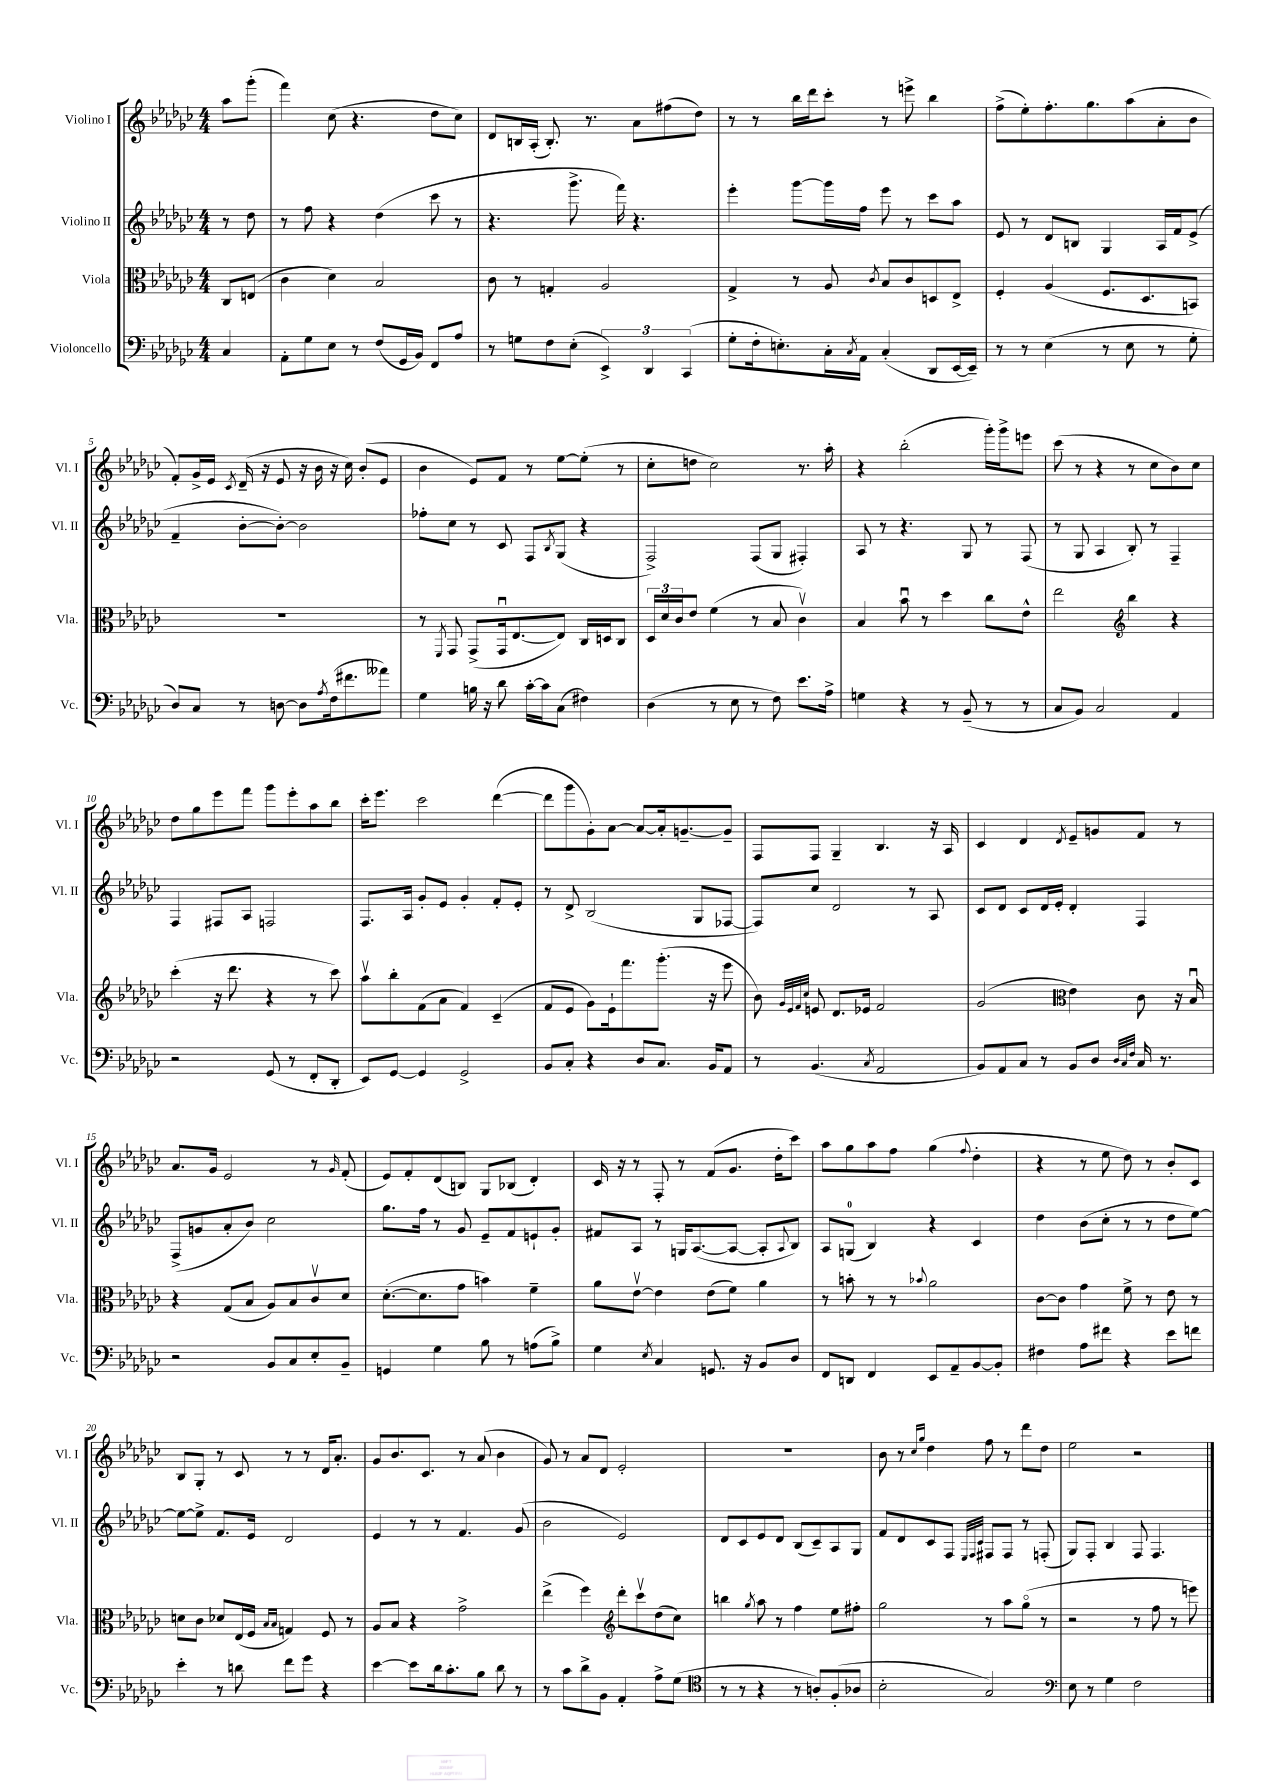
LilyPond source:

<<
\new StaffGroup <<
\new Staff = "s0" \with { instrumentName = "Violino I" shortInstrumentName = "Vl. I" } {
    \clef treble \key ges \major \numericTimeSignature \time 4/4 \partial 4
    aes''8 ges'''8-.( |
    f'''4) ces''8( r4. des''8 ces''8) |
    des'8 b16 aes16-.( b8.-.) r8. aes'8 fis''8( des''8) |
    r8 r8 bes''16 des'''16 ces'''8-. r8 e'''8-> bes''4 |
    f''8->( ees''8-.) f''8.-. ges''8. aes''8( aes'8-. bes'8 |
    f'8-.) ges'16-> ees'16 \acciaccatura { ces'8 } des'16--( r16 ees'8 r16 bes'16 r16 ces''16) bes'8-.( ees'8 |
    bes'4 ees'8) f'8 r8 ees''8~ ees''8-.( r8 |
    ces''8-. d''8 ces''2) r8. aes''16-. |
    r4 bes''2-.( ges'''16-.) ges'''16-> e'''8 |
    ces'''8( r8 r4 r8 ces''8 bes'8) ces''8 |
    des''8 ges''8 ees'''8 f'''8 ges'''8 ees'''8-. aes''8 bes''8 |
    ces'''16-. ees'''8. ces'''2 des'''4~( |
    des'''8 ges'''8 ges'8-.) aes'8~ aes'8~ aes'16-. g'8.~-- g'8-- |
    f8 f8 ges4-- bes4. r16 aes16 |
    ces'4 des'4 \acciaccatura { des'8 } ees'8-- g'8 f'8 r8 |
    aes'8. ges'16 ees'2 r8 \grace { ges'16 } f'8-.( |
    ees'8) f'8-. des'8( b8) ges8 bes8( des'4-.) |
    ces'16 r16 r8 f8-. r8 f'8( ges'8. des''16-. ces'''8) |
    aes''8 ges''8 aes''8 f''8 ges''4( \appoggiatura { f''8 } des''4-. |
    r4 r8 ees''8 des''8) r8 bes'8-. ces'8 |
    bes8 ges8-. r8 ces'8 r8 r8 des'16 aes'8.-. |
    ges'8 bes'8. ces'8. r8 aes'8( bes'4 |
    ges'8) r8 aes'8 des'8 ees'2-. |
    R1 |
    bes'8 r8 \grace { ces''16 ges''16 } des''4 f''8 r8 des'''8 des''8 |
    ees''2 r2 \bar "|." |
}
\new Staff = "s1" \with { instrumentName = "Violino II" shortInstrumentName = "Vl. II" } {
    \clef treble \key ges \major \numericTimeSignature \time 4/4 \partial 4
    r8 des''8 |
    r8 f''8 r4 des''4( ces'''8 r8 |
    r4. ges'''8.-> f'''16) r4. |
    ees'''4-. ges'''8~ ges'''16 f''16 ees'''8 r8 ces'''8 aes''8 |
    ees'8 r8 des'8 b8 ges4 aes16 f'16 ees'8->( |
    f'4-- bes'8~-. bes'8~-.) bes'2 |
    fes''8-. ces''8 r8 ces'8 f8 \acciaccatura { bes8 } ges8( r4 |
    f2->) f8( ges8 fis4-.) |
    aes8 r8 r4. ges8 r8 f8( |
    r8 ges8 aes4 bes8-.) r8 f4-- |
    f4 fis8 aes8 f2 |
    f8. aes16 ges'8-. ees'8 ges'4-. f'8-. ees'8-. |
    r8 des'8-> bes2( ges8 fes8~ |
    fes8) ces''8 des'2 r8 aes8 |
    ces'8 des'8 ces'8 des'16 ees'16-. des'4-. f4 |
    f8->( g'8 aes'8-. bes'8) ces''2 |
    ges''8. f''16 r8 ges'8 ees'8-- f'8 e'8-! ges'8-. |
    fis'8 aes8 r8 g16 aes8.~( aes8~ aes8-. \appoggiatura { aes8 } bes8) |
    aes8 g8-0( bes4) r4 ces'4 |
    des''4 bes'8( ces''8-. r8 r8 des''8 ees''8~) |
    ees''8~ ees''8-> f'8. ees'16 des'2 |
    ees'4 r8 r8 f'4. ges'8( |
    bes'2 ees'2) |
    des'8 ces'8 ees'8 des'8 bes8( ces'8--) aes8 ges8 |
    f'8 des'8 ces'8 f8 \grace { ees32 f32 ces'32 } fis8 fis8 r8 f8-.( |
    ges8) f8-. bes4 f8 f4. \bar "|." |
}
\new Staff = "s2" \with { instrumentName = "Viola" shortInstrumentName = "Vla." } {
    \clef alto \key ges \major \numericTimeSignature \time 4/4 \partial 4
    ces8 e8( |
    ces'4 des'4) bes2 |
    ces'8 r8 g4-. aes2 |
    ges4-> r8 aes8 \acciaccatura { ces'8 } bes8 ces'8 d8 ees8-> |
    f4-. aes4( f8. des8. b,8) |
    R1 |
    r8 \acciaccatura { f,8 } ges,8 ges,8->( ges,16\downbow ees8.~ ees8) ces16 d16 ces8 |
    \tuplet 3/2 { des16 des'16 ces'16 } ees'8 f'4( r8 bes8 ces'4\upbow) |
    bes4 bes'8\downbow r8 des''4 ces''8 ees'8-^ |
    ees''2 \clef treble bes''4 r4 |
    ces'''4-.( r16 des'''8. r4 r8 ces'''8) |
    aes''8\upbow bes''8-. f'8( aes'8 f'4) ces'4--( |
    f'8 ees'8 ges'8) ees'16-! f'''8. ges'''8.-.( r16 ees'''8 |
    bes'8) \grace { ges'32 ees'32 f'32 ces''32 } e'8 des'8. ees'16 f'2 |
    ges'2( \clef alto ees'4) ces'8 r16 bes16\downbow |
    r4 ges8( bes8 aes8) bes8 ces'8\upbow des'8 |
    des'8.~-.( des'8. ges'8 b'4) f'4-- |
    aes'8 ees'8~\upbow ees'4 ees'8( f'8) aes'4 |
    r8 b'8-. r8 r8 \appoggiatura { bes'8 } aes'2 |
    ces'8~ ces'8 ges'4 f'8-> r8 ees'8 r8 |
    d'8 ces'8 des'8 ees16( f16 \grace { bes16 bes16 } g4) f8 r8 |
    aes8 bes8 r4 ges'2-> |
    ees''4->( f''4) \clef treble des'''8-. ces'''8\upbow des''8( ces''8) |
    b''4 \acciaccatura { ges''8 } aes''8 r8 f''4 ees''8 fis''8-. |
    ges''2 r8 aes''8 ges''8\flageolet( r8 |
    r2 r8 f''8 r8 e'''8) \bar "|." |
}
\new Staff = "s3" \with { instrumentName = "Violoncello" shortInstrumentName = "Vc." } {
    \clef bass \key ges \major \numericTimeSignature \time 4/4 \partial 4
    ces4 |
    aes,8-. ges8 ees8 r8 f8( ges,16 bes,16) f,8 aes8 |
    r8 g8 f8 ees8-.( \tuplet 3/2 { ees,4->) des,4 ces,4( } |
    ges8-. f16-. e8.-.) ces16-. \acciaccatura { ces8 } aes,16 ces4-.( des,8 ees,16~ ees,16--) |
    r8 r8 ees4( r8 ees8 r8 ges8-. |
    des8) ces8 r8 d8~ d8 \acciaccatura { aes8 } f16( fis'8. aeses'8) |
    ges4 b16 r16 des'8 ces'16~-. ces'16 ces8( fis4) |
    des4( r8 ees8 r8 f8) ees'8. aes16-> |
    g4 r4 r8 bes,8--( r8 r8 |
    ces8 bes,8) ces2 aes,4 |
    r2 ges,8( r8 f,8-. des,8-. |
    ees,8) ges,8~ ges,4 ges,2-> |
    bes,8 ces8-. r4 des8 ces8. bes,16 aes,8 |
    r8 bes,4.( \acciaccatura { ces8 } aes,2 |
    bes,8) aes,8 ces8 r8 bes,8 des8 \grace { des32 ces32 f32 } ces16 r8. |
    r2 bes,8 ces8 ees8-. bes,8-- |
    g,4 ges4 bes8 r8 a8( bes8->) |
    ges4 \acciaccatura { ees8 } ces4 g,8. r16 bes,8 des8 |
    f,8 d,8 f,4 ees,8 aes,8-- bes,8~ bes,8-. |
    fis4 aes8 fis'8 r4 ees'8 f'8 |
    ees'4-. r8 d'8 f'8 ges'8 r4 |
    ees'4~ ees'8 des'16 ces'8.-. bes8 des'8 r8 |
    r8 ces'8 des'8-> bes,8 aes,4-. aes8-> ges8( |
    \clef tenor r8 r8 r4 r8 a8-.) f8-.( aes8 |
    bes2-. ges2) |
    \clef bass ees8 r8 ges4 f2 \bar "|." |
}
>>
>>
